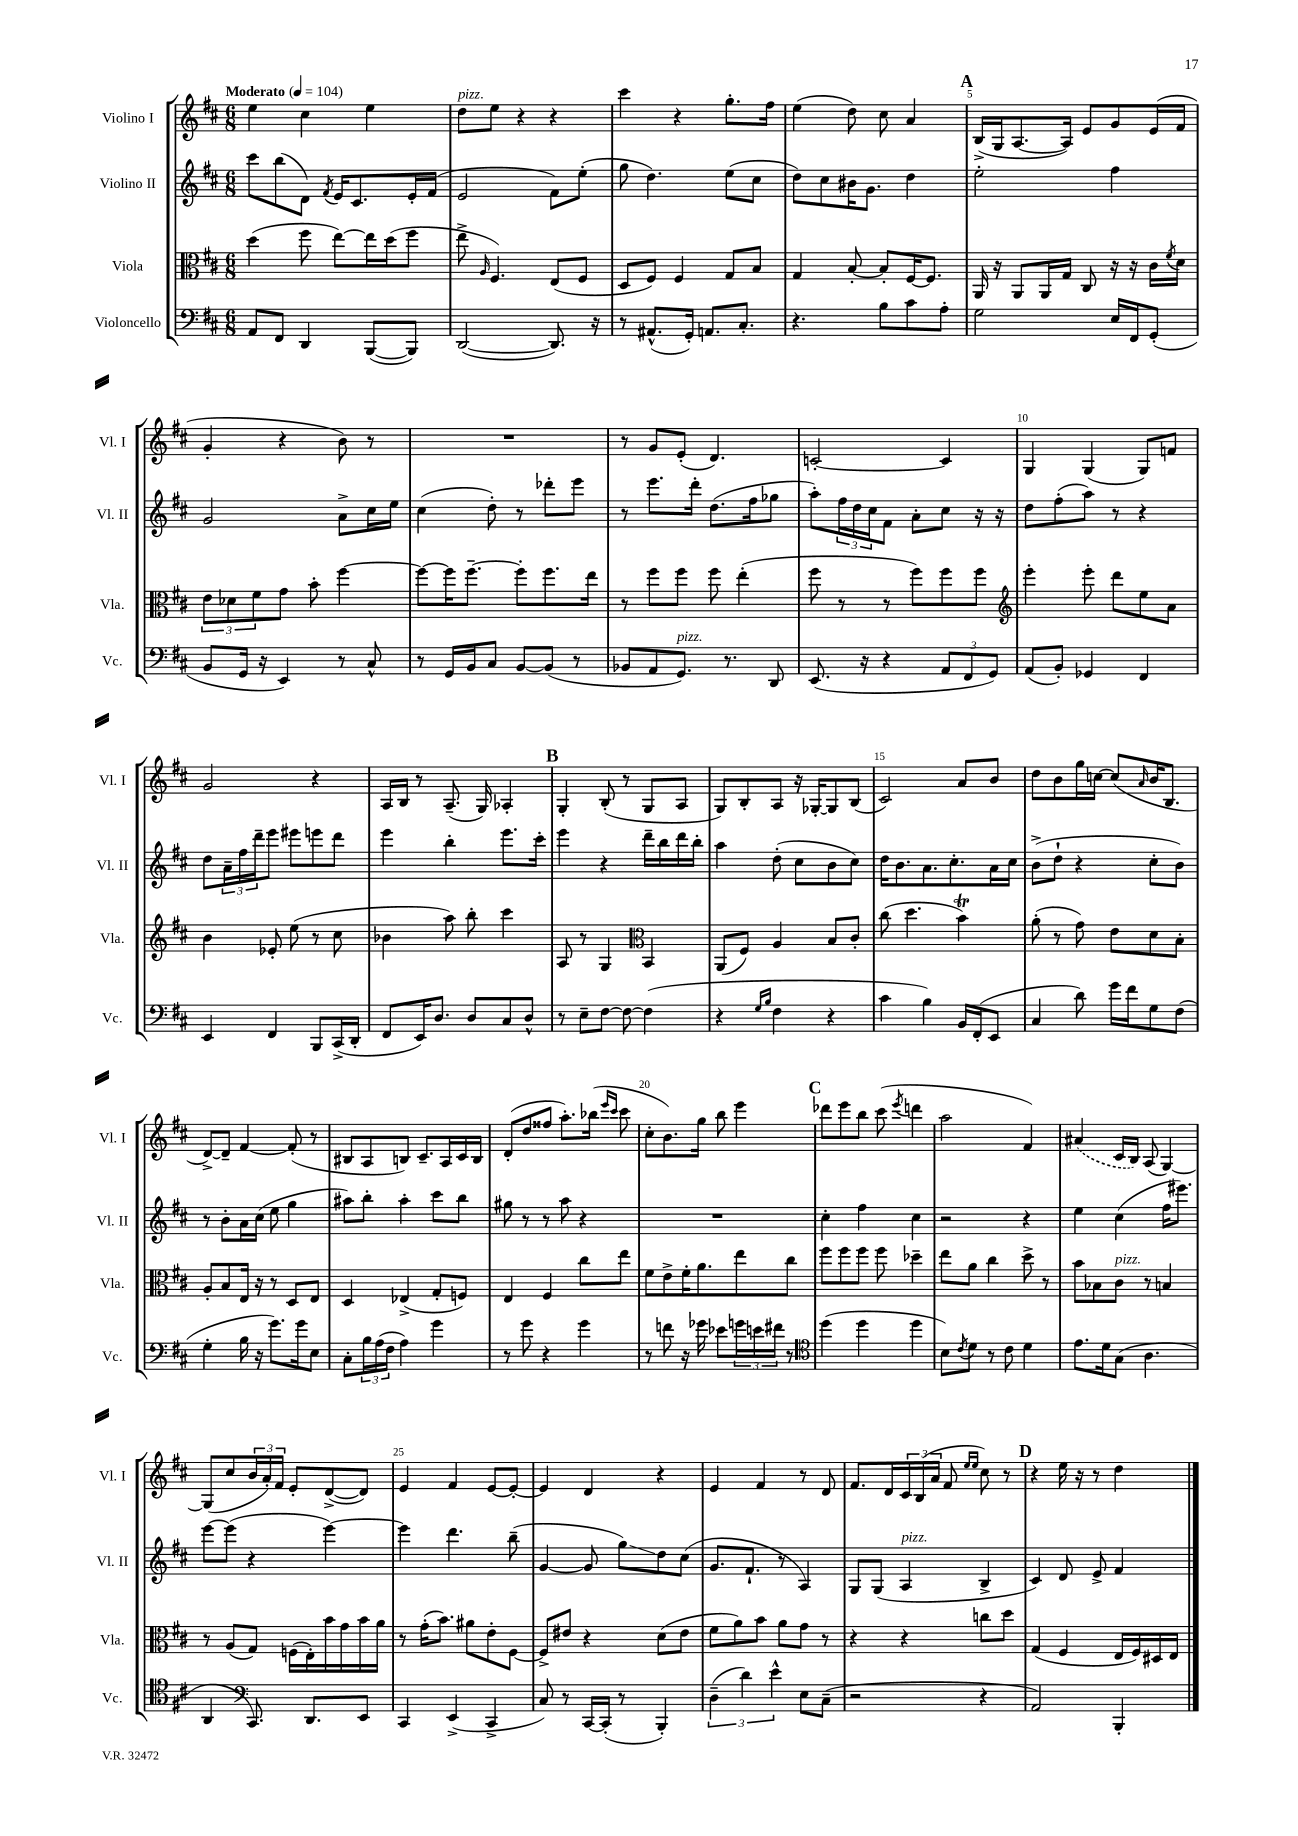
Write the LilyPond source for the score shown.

<<
\new StaffGroup <<
\new Staff = "s0" \with { instrumentName = "Violino I" shortInstrumentName = "Vl. I" } {
    \clef treble \key d \major \numericTimeSignature \time 6/8 \tempo "Moderato" 4 = 104
    e''4 cis''4 e''4 |
    d''8^\markup { \italic "pizz." } e''8 r4 r4 |
    cis'''4 r4 g''8.-. fis''16 |
    e''4( d''8) cis''8 a'4 |
    \mark \markup { \bold "A" } b16->( g16 a8.~ a16) e'8 g'8 e'16( fis'16 |
    g'4-. r4 b'8) r8 |
    R2. |
    r8 g'8 e'8-.( d'4.) |
    c'2~-. c'4 |
    g4 g4( g8) f'8 |
    g'2 r4 |
    a16 b16 r8 a8.--( g16) aes4-. |
    \mark \markup { \bold "B" } g4-. b8-.( r8 g8 a8 |
    g8) b8-. a8 r16 ges16~-. ges8 b8( |
    cis'2) a'8 b'8 |
    d''8 b'8 g''16 c''16~ c''8( \grace { a'16 } b'16 b8. |
    d'8~->) d'8-- fis'4~ fis'8-.( r8 |
    bis8 a8 b8) cis'8.-- a16 cis'16 b16 |
    d'8-.( d''8 fisis''8 a''8.-.) bes''16( \grace { e'''16 cis'''16 } cis'''8 |
    cis''8-. b'8.) g''16 b''8 e'''4 |
    \mark \markup { \bold "C" } des'''8 e'''8 b''8 cis'''8( \acciaccatura { e'''8 } d'''4 |
    a''2 fis'4) |
    \once \slurDashed ais'4( cis'16 b16) a8( g4~) |
    g8( cis''8 \tuplet 3/2 { b'16 a'16-.) fis'16 } e'8-. d'8~->( d'8) |
    e'4 fis'4 e'8~ e'8~-. |
    e'4 d'4 r4 |
    e'4 fis'4 r8 d'8 |
    fis'8. d'16 \tuplet 3/2 { cis'16 b16( a'16 } fis'8 \grace { e''16 e''16 } cis''8) r8 |
    \mark \markup { \bold "D" } r4 e''16 r16 r8 d''4 \bar "|." |
}
\new Staff = "s1" \with { instrumentName = "Violino II" shortInstrumentName = "Vl. II" } {
    \clef treble \key d \major \numericTimeSignature \time 6/8
    cis'''8 b''8( d'8) \acciaccatura { fis'8 } e'16 cis'8. e'16-. fis'16( |
    e'2 fis'8) e''8-.( |
    g''8 d''4.) e''8( cis''8 |
    d''8) cis''8 bis'16 g'8. d''4 |
    \mark \markup { \bold "A" } e''2-. fis''4 |
    g'2 a'8-> cis''16 e''16 |
    cis''4( d''8-.) r8 des'''8-. e'''8 |
    r8 e'''8. d'''16-. d''8.( fis''16 ges''8 |
    a''8-.) \tuplet 3/2 { fis''16 d''16 cis''16 } fis'8 a'8-. cis''8 r16 r16 |
    d''8 fis''8-.( a''8) r8 r4 |
    d''8 \tuplet 3/2 { a'16-- fis''16 d'''16-- } e'''8 eis'''8 e'''8 d'''8 |
    e'''4 b''4-. e'''8. cis'''16-. |
    \mark \markup { \bold "B" } e'''4 r4 d'''16-- b''16 d'''16 b''16-. |
    a''4 d''8-.( cis''8 b'8 cis''8) |
    d''16 b'8. a'8. cis''8.-. a'16 cis''16 |
    b'8->( d''8-! r4 cis''8-. b'8) |
    r8 b'8-. a'16 cis''16( e''8 g''4 |
    ais''8) b''8-. ais''4-. cis'''8 b''8 |
    gis''8 r8 r8 a''8 r4 |
    R2. |
    \mark \markup { \bold "C" } cis''4-. fis''4 cis''4 |
    r2 r4 |
    e''4 cis''4( fis''16 eis'''8.) |
    e'''8~ e'''8( r4 e'''4~) |
    e'''4 d'''4. b''8--( |
    g'4~ g'8 g''8\glissando) d''8 cis''8( |
    g'8. fis'8.-! r8 a4) |
    g8 g8( a4^\markup { \italic "pizz." } b4-> |
    \mark \markup { \bold "D" } cis'4) d'8 e'8-> fis'4 \bar "|." |
}
\new Staff = "s2" \with { instrumentName = "Viola" shortInstrumentName = "Vla." } {
    \clef alto \key d \major \numericTimeSignature \time 6/8
    d''4( fis''8 e''8~) e''16 d''16( fis''8 |
    e''8-> \grace { a16 } fis4.) e8( fis8 |
    d8 fis8) fis4 g8 b8 |
    g4 b8~-. b8-. fis16~ fis8. |
    \mark \markup { \bold "A" } a,16 r16 a,8 a,16 g16 cis8 r16 r16 cis'16 \acciaccatura { fis'8 } d'16 |
    \tuplet 3/2 { e'8 des'8 fis'8 } g'8 b'8-. fis''4~ |
    fis''8~ fis''16 fis''8.~-- fis''8-. fis''8. e''16 |
    r8 fis''8 fis''8 fis''8 e''4-.( |
    fis''8 r8 r8 fis''8) fis''8 fis''8 |
    \clef treble e'''4-. e'''8-. d'''8 e''8 a'8 |
    b'4 ees'8-. e''8( r8 cis''8 |
    bes'4 a''8) b''8-. cis'''4 |
    \mark \markup { \bold "B" } a8 r8 g4 \clef alto b,4 |
    a,8( fis8) a4 b8 cis'8-. |
    cis''8( d''4. b'4\trill) |
    a'8-.( r8 g'8) e'8 d'8 b8-. |
    a8-. b8 e16 r16 r8 d8 e8 |
    d4 ees4->( g8-. f8) |
    e4 fis4 cis''8 e''8 |
    fis'8 e'8-> fis'16-. a'8. e''8 cis''8 |
    \mark \markup { \bold "C" } fis''8 fis''8 fis''8 fis''8 des''4-- |
    e''8 a'8 cis''4 d''8-> r8 |
    b'8 bes8 cis'8^\markup { \italic "pizz." } r8 b4 |
    r8 a8( g8) f16( e16-.) b'16 g'16 b'16 a'16 |
    r8 g'16-.( b'8.) ais'8 e'8-. fis8~ |
    fis8-> eis'8 r4 d'8( eis'8 |
    fis'8 a'8) b'8 a'8 g'8 r8 |
    r4 r4 c''8 d''8 |
    \mark \markup { \bold "D" } g4( fis4 e16 fis16) dis16 e16 \bar "|." |
}
\new Staff = "s3" \with { instrumentName = "Violoncello" shortInstrumentName = "Vc." } {
    \clef bass \key d \major \numericTimeSignature \time 6/8
    a,8 fis,8 d,4 b,,8~( b,,8) |
    d,2~( d,8.) r16 |
    r8 ais,8.-^( g,16-.) a,8. cis8.-. |
    r4. b8 cis'8 a8-. |
    \mark \markup { \bold "A" } g2 e16 fis,16 g,8-.( |
    b,8 g,16 r16 e,4) r8 cis8-^ |
    r8 g,16 b,16 cis8 b,8~ b,8( r8 |
    bes,8 a,8 g,8.^\markup { \italic "pizz." }) r8. d,8 |
    e,8.( r16 r4 \tuplet 3/2 { a,8 fis,8 g,8) } |
    a,8( b,8-.) ges,4 fis,4 |
    e,4 fis,4 b,,8 cis,16->( d,16-. |
    fis,8 e,16) d8. d8 cis8 d8-^ |
    \mark \markup { \bold "B" } r8 e8-- fis8~ fis8~ fis4( |
    r4 \grace { g16 b16 } fis4 r4 |
    cis'4 b4) b,16 fis,16-.( e,8 |
    cis4 d'8) g'16 fis'16 g8 fis8( |
    g4-. b16 r16 g'8.) g'16 e8 |
    cis8-. \tuplet 3/2 { b16 a16( fis16 } a4) g'4 |
    r8 g'8 r4 g'4 |
    r8 f'8 r16 ges'16 ees'8 \tuplet 3/2 { g'16 e'16 fis'16 } r8 |
    \mark \markup { \bold "C" } \clef tenor d''4( d''4 d''4 |
    b8) \acciaccatura { cis'8 } d'8 r8 cis'8 d'4 |
    e'8. d'16 g8( a4. |
    a,4 \clef bass cis,8.) d,8. e,8 |
    cis,4 e,4->( cis,4-> |
    cis8) r8 cis,16~ cis,16-.( r8 b,,4-.) |
    \tuplet 3/2 { d4--( d'4) e'4-^ } e8 cis8--( |
    r2 r4 |
    \mark \markup { \bold "D" } a,2) b,,4-. \bar "|." |
}
>>
>>
\layout { \context { \Score \override BarNumber.break-visibility = ##(#f #t #t) barNumberVisibility = #(every-nth-bar-number-visible 5) } }
